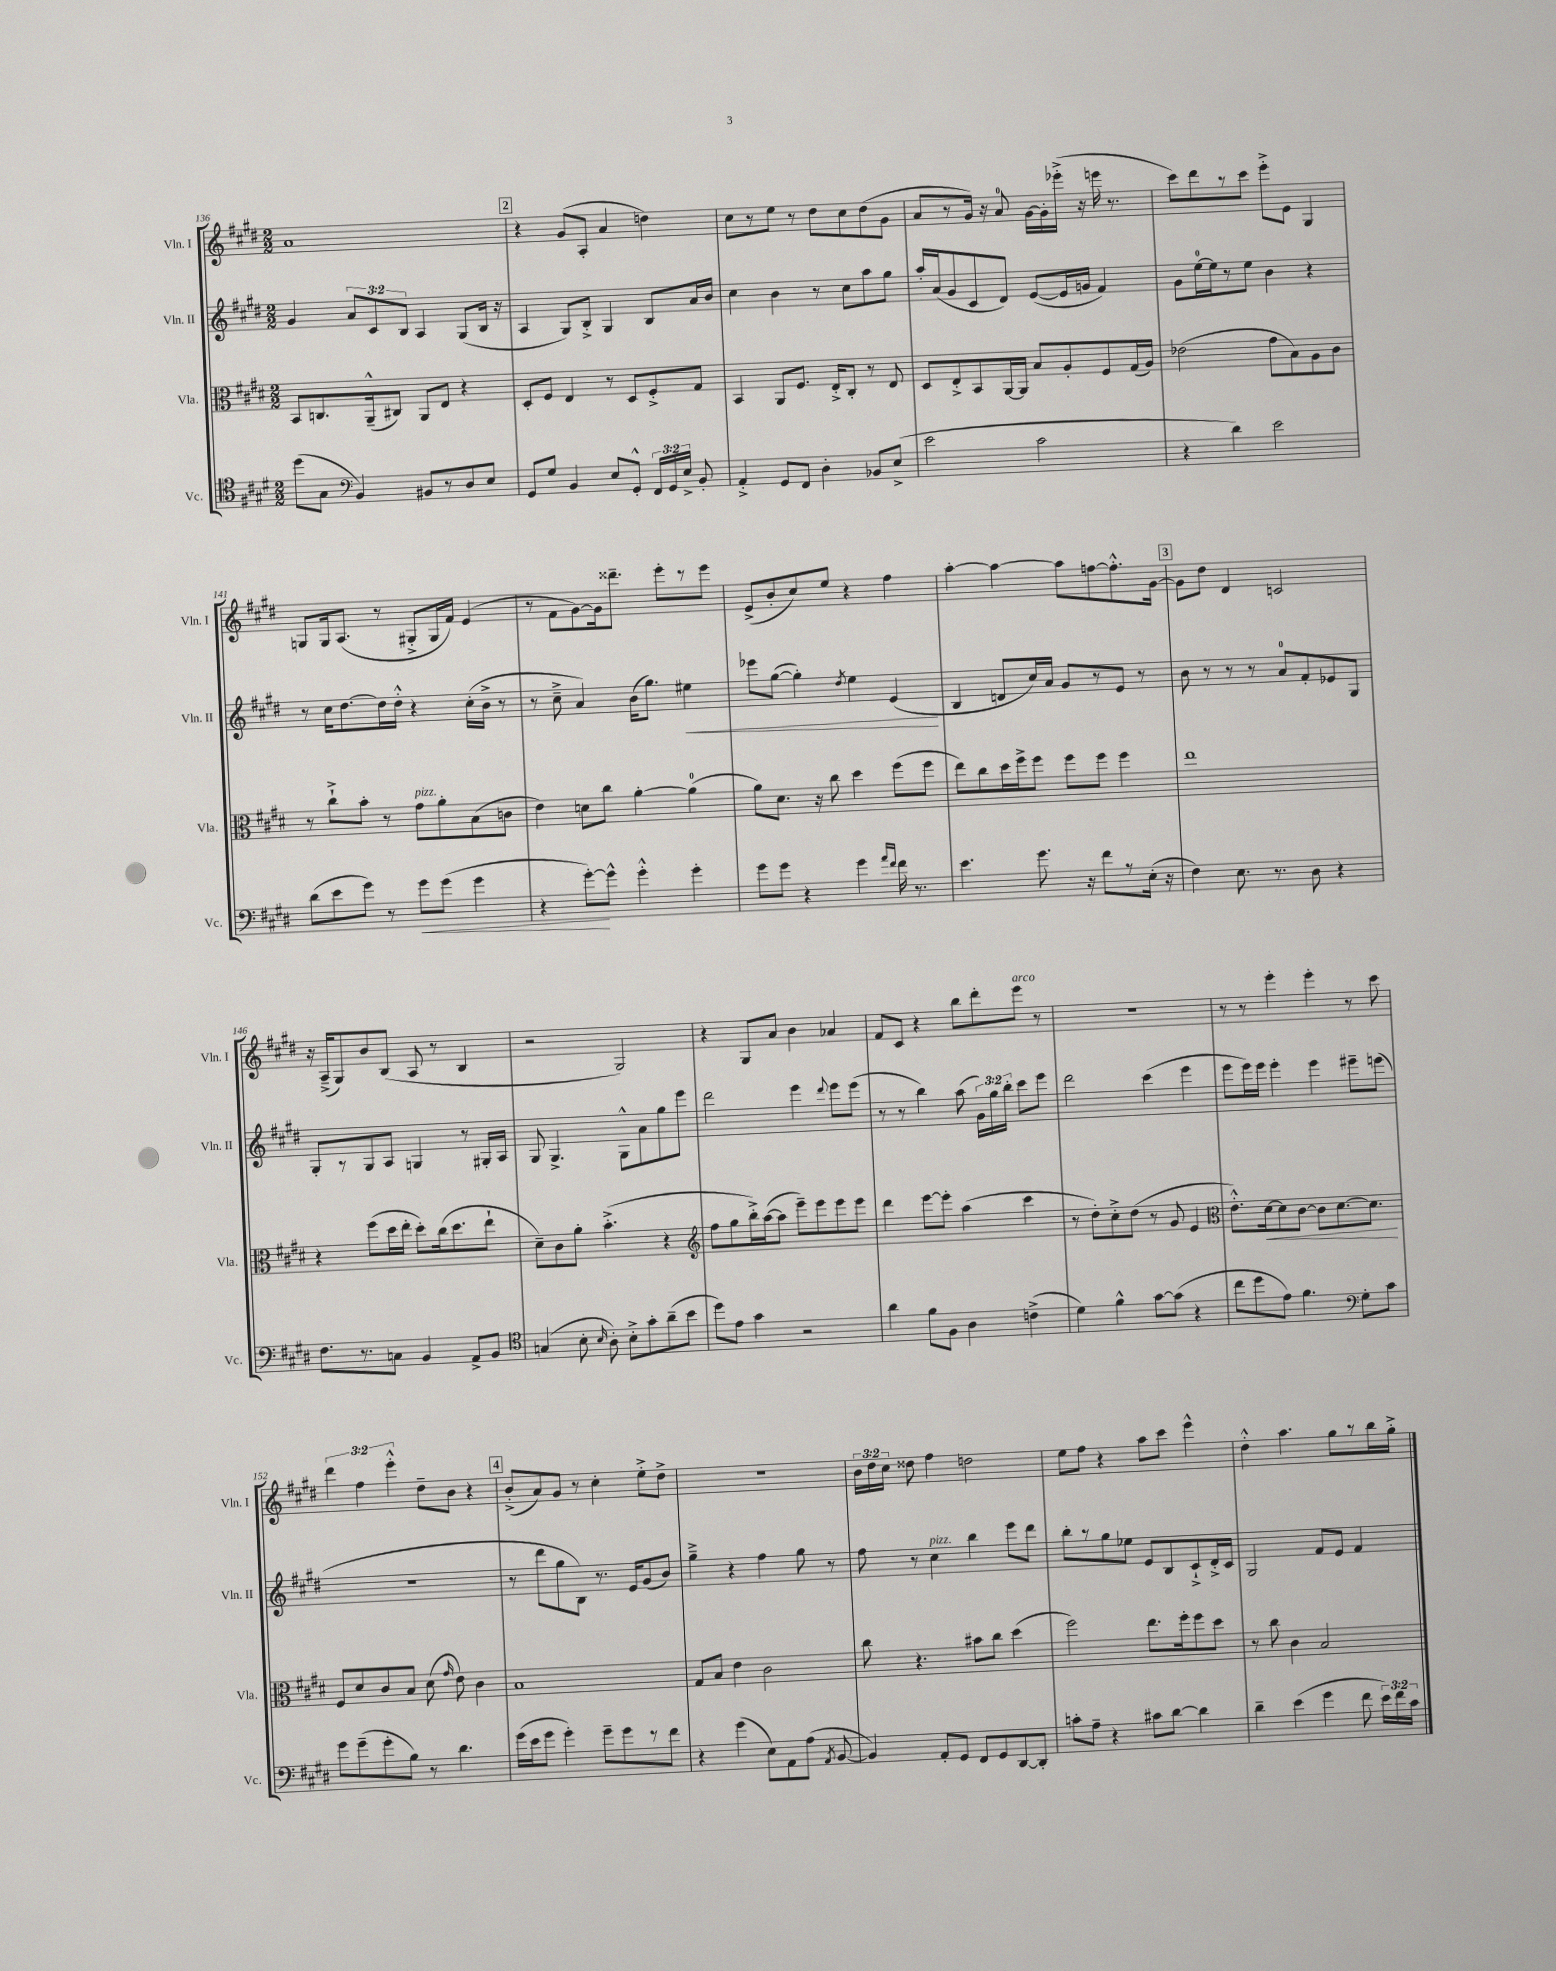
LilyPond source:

<<
\new StaffGroup <<
\new Staff = "s0" \with { instrumentName = "Vln. I" shortInstrumentName = "Vln. I" } {
    \clef treble \key e \major \numericTimeSignature \time 2/2 \override Staff.TupletNumber.text = #tuplet-number::calc-fraction-text
    \autoBeamOff a'1 |
    \mark \markup { \box "2" } r4 gis'8[( a8]-. a'4 d''4) |
    cis''8[ r8 e''8] r8 dis''8[ cis''8 dis''8( gis'8] |
    a'8[ r8 gis'16]) r16 a'8-0 gis'16[~ gis'16-. ees'''16]-.->( r16 e'''16 r8. |
    cis'''8[) dis'''8 r8 cis'''8] e'''8[-.-> e'8] gis4 |
    g8[ g16 a8.]( r8 gis8[-.-> gis16 fis'16]) e'4( |
    r8 fis'8[ gis'8~) gis'16 disis'''8.]-- e'''8[-. r8 e'''8] |
    e'8[->( b'8-. cis''8) e''8] r4 fis''4 |
    a''4~-. a''4~ a''8[ f''8~ f''8.-.-^ gis'16]~ |
    \mark \markup { \box "3" } gis'8[ dis''8] dis'4 c'2 |
    r16 a16[--->( gis8) b'8 b8]( a8 r8 b4 |
    r2 gis2) |
    r4 gis8[ a'8] b'4 aes'4 |
    fis'8[ cis'8] r4 b''8[ dis'''8-. e'''8]^\markup { \italic "arco" } r8 |
    R1 |
    r8 r8 e'''4-. e'''4-. r8 cis'''8 |
    \tuplet 3/2 { dis'''4 fis''4 e'''4-.-^ } dis''8[-- b'8] r4 |
    \mark \markup { \box "4" } b'8[-.->( a'8) gis'8] r8 cis''4-. e''8[-.-> dis''8]-> |
    r1 |
    \tuplet 3/2 { b'16[ dis''16 cis''16] } disis''8 fis''4 d''2 |
    e''8[ fis''8] r4 a''8[ cis'''8] e'''4-^ |
    dis''4-.-^ a''4. gis''8[ r8 b''16 gis''16]-.-> \bar "|." |
}
\new Staff = "s1" \with { instrumentName = "Vln. II" shortInstrumentName = "Vln. II" } {
    \clef treble \key e \major \numericTimeSignature \time 2/2 \override Staff.TupletNumber.text = #tuplet-number::calc-fraction-text
    \autoBeamOff gis'4 \tuplet 3/2 { a'8[ cis'8 b8] } a4 gis8[( b16] r16 |
    \mark \markup { \box "2" } a4 gis8[) b8]-.-> gis4 b8[ a'16 b'16] |
    cis''4 b'4 r8 cis''8[ a''8 gis''8] |
    a''16[-. a'16( gis'8 cis'8 dis'8]) e'8[~( e'16 g'16] fis'4) |
    gis'8[ e''16-0~ e''16 r8 e''8] b'4 r4 |
    r8 cis''16[ dis''8.~ dis''16 dis''16]-.-^ r4 cis''16[-.( b'16]-> r8 |
    r8 cis''8---> a'4) b'16[( gis''8.]) eis''4\< |
    ees'''8[ gis''8]~( gis''4-.) \acciaccatura { dis''8 } e''4 e'4\!( |
    b4 d'8[ cis''16) a'16] gis'8[ r8 e'8] r8 |
    \mark \markup { \box "3" } b'8 r8 r8 r8 a'8[-0 fis'8-. ees'8 gis8] |
    gis8[-. r8 gis8 a8] g4 r8 gis16[-. a16] |
    gis8 gis4.-> gis8[-^ a'8 gis''8 e'''8] |
    dis'''2 e'''4 \appoggiatura { dis'''8 } e'''8[ e'''8]( |
    r8 r8 b''4) a''8( \tuplet 3/2 { gis'16[) gis''16 b''16]-. } cis'''8[ e'''8] |
    dis'''2 cis'''4( e'''4 |
    e'''8[ e'''16) e'''16] e'''4-. e'''4 eis'''8[-- e'''8]( |
    R1 |
    \mark \markup { \box "4" } r8 dis'''8[ gis''8 b8]) r8. e'16[ gis'8( b'8]) |
    gis''4---> r4 fis''4 gis''8 r8 |
    fis''8 r8 cis''4^\markup { \italic "pizz." } b''4 e'''8[ dis'''8] |
    b''8[-. r8 gis''8 ees''8] e'8[ b8 cis'8-!-> dis'16-.-> cis'16] |
    gis2 fis'8[ e'8] fis'4 \bar "|." |
}
\new Staff = "s2" \with { instrumentName = "Vla." shortInstrumentName = "Vla." } {
    \clef alto \key e \major \numericTimeSignature \time 2/2
    \autoBeamOff b,8[ c8. a,16---^( cis8]) a,8[ e8] r4 |
    \mark \markup { \box "2" } dis8[-. fis8] e4 r8 dis8[ fis8-.-> gis8] |
    b,4 a,8[ fis8.] e16[-.-> cis8]-. r8 e8 |
    dis8[ e8-.-> b,8 a,16~ a,16] b8[ a8-. fis8 gis16( a16]) |
    ees'2( gis'8[ b8) a8 cis'8] |
    r8 cis''8[-!-> b'8]-. r8 gis'8[^\markup { \italic "pizz." } a'8-. b8( c'8] |
    e'4) d'8[ cis''8] a'4~-. a'4-0( |
    a'8[) dis'8.] r16 cis''8 dis''4 fis''8[( fis''8] |
    e''8[) cis''8 dis''16 fis''16-> fis''8] fis''8[ fis''8] fis''4 |
    \mark \markup { \box "3" } e''1 |
    r4 fis''8[( dis''16 e''16]-. dis''8[-.) cis''16( dis''8. e''8]-! |
    dis'8[--) cis'8 a'8]-. b'4.-.->( r4 |
    \clef treble fis''8[ gis''8 b''16-.->) a''16~( a''8] e'''8[--) e'''8 e'''8 e'''8] |
    dis'''4 e'''8[~ e'''8]-. a''4( cis'''4 |
    r8 dis''8[-.) cis''8-.-> dis''8]( r8 gis'8 e'4 |
    \clef alto e'8.[-.-^) dis'16~\< dis'8 cis'8]~ cis'8[ dis'8.~ dis'8.]\! |
    fis8[ dis'8 cis'8 b8] dis'8( \grace { gis'16 } e'8) cis'4 |
    \mark \markup { \box "4" } b1 |
    gis8[ b8] e'4 cis'2 |
    cis''8 r4. bis'8[ cis''8] dis''4( |
    fis''2) e''8.[ fis''16-. fis''8 dis''8] |
    r8 cis''8 cis'4 b2 \bar "|." |
}
\new Staff = "s3" \with { instrumentName = "Vc." shortInstrumentName = "Vc." } {
    \clef tenor \key e \major \numericTimeSignature \time 2/2 \override Staff.TupletNumber.text = #tuplet-number::calc-fraction-text
    \autoBeamOff dis''8[( gis8] \clef bass b,4) bis,8[ r8 dis8 e8] |
    \mark \markup { \box "2" } gis,8[ gis8] b,4 e8[ gis,8]-.-^ \tuplet 3/2 { fis,16[ gis,16 e16]-> } b,8-. |
    a,4-.-> gis,8[ fis,8] dis4-. bes,8[ e8]->( |
    e'2 cis'2 |
    r4 dis'4) e'2 |
    dis'8[( e'8 gis'8]) r8 gis'8[\< gis'8]( gis'4 |
    r4 gis'8[~-.\!) gis'8]-^ gis'4-.-^ gis'4-. |
    gis'8[ gis'8] r4 gis'4 \grace { a'16[ fis'16] } fis'16 r8. |
    e'4. gis'8. r16 fis'8[ r8 e16]-.( r16 |
    \mark \markup { \box "3" } fis4) e8. r8. dis8 r4 |
    fis8.[ r8. c8] b,4 a,8[-> b,8] |
    \clef tenor g4( b8-. \grace { b16 } a8-.) b8[-.-> gis'8-. a'8--( b'8] |
    dis''8[) e'8] gis'4 r2 |
    a'4 fis'8[ fis8] a4 c'4->( |
    dis'4) fis'4-^ gis'8[~ gis'8]( r4 |
    cis''8[ dis''8 e'8]) fis'4. \clef bass gis8[-. cis'8] |
    gis'8[ gis'8--( gis'8-. b8]) r8 dis'4. |
    \mark \markup { \box "4" } gis'16[( e'16 gis'8] gis'4-.) gis'8[-- gis'8 r8 fis'8] |
    r4 gis'4( e8[) a,8 a8]( \acciaccatura { a,8 } b,8~ |
    b,4) a,8[-. gis,8] fis,8[ gis,8 dis,8~ dis,8]-. |
    c'8[-. a8]-- r4 cis'8[ dis'8]~ dis'4 |
    dis'4-- e'4( gis'4 fis'8 \tuplet 3/2 { e'16[) fis'16 cis'16] } \bar "|." |
}
>>
>>
\layout { \context { \Score currentBarNumber = #136 } }
